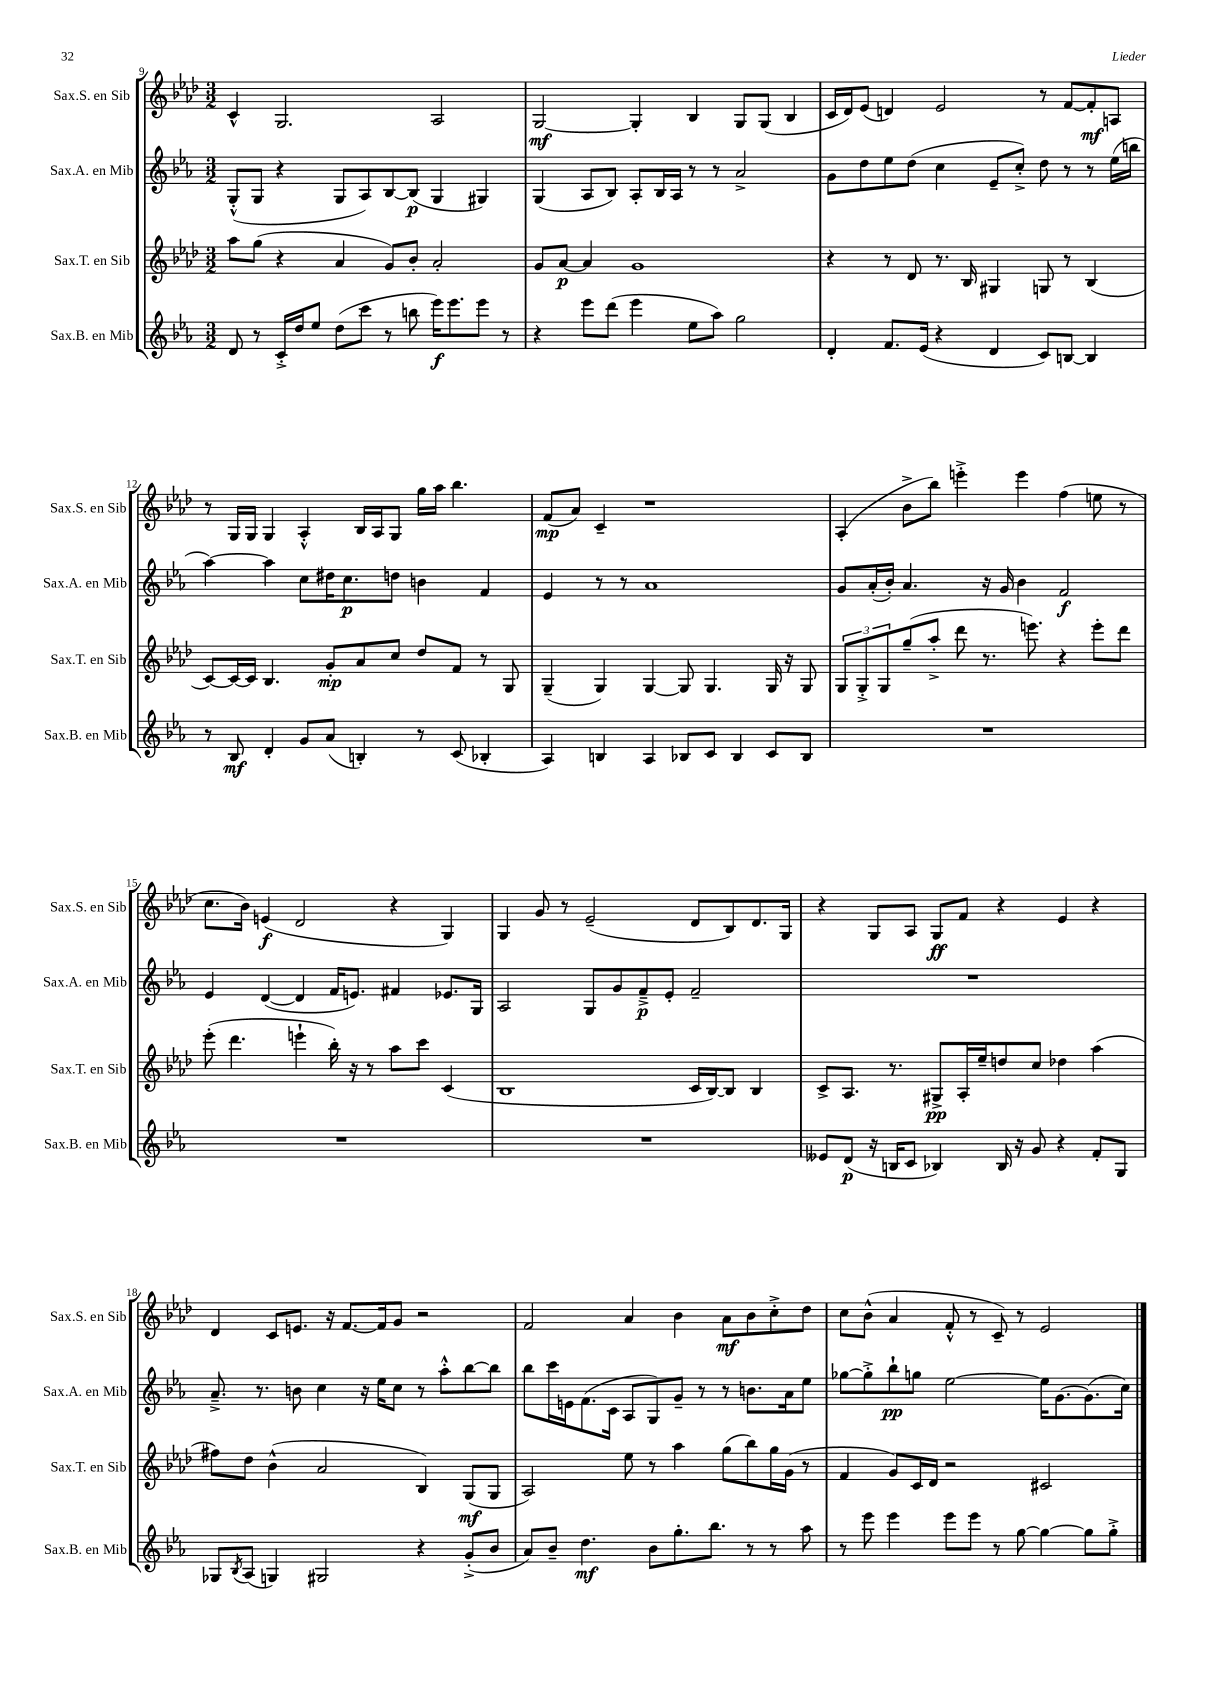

**kern	**dynam	**kern	**dynam	**kern	**dynam	**kern	**dynam
*part4	*part4	*part3	*part3	*part2	*part2	*part1	*part1
*staff4	*staff4	*staff3	*staff3	*staff2	*staff2	*staff1	*staff1
*I"Sax.B. en Mib	*	*I"Sax.T. en Sib	*	*I"Sax.A. en Mib	*	*I"Sax.S. en Sib	*
*I'Sax.B. en Mib	*	*I'Sax.T. en Sib	*	*I'Sax.A. en Mib	*	*I'Sax.S. en Sib	*
*clefG2	*	*clefG2	*	*clefG2	*	*clefG2	*
*k[b-e-a-]	*	*k[b-e-a-d-]	*	*k[b-e-a-]	*	*k[b-e-a-d-]	*
*M3/2	*	*M3/2	*	*M3/2	*	*M3/2	*
=9	=9	=9	=9	=9	=9	=9	=9
8d/	.	8aa-\L	.	(8G'^^/L	.	4c^^/	.
8r	.	(8gg\J	.	8G/J	.	.	.
16c'^/LL	.	4r	.	4r	.	2.G/	.
16dd/J	.	.	.	.	.	.	.
8ee-/J	.	.	.	.	.	.	.
(8dd\L	.	4a-/	.	8G/L	.	.	.
8ccc\J	.	.	.	8A-/)	.	.	.
8r	.	8g/L)	.	[8B-/	.	.	.
8bbn\	.	8b-'/J	.	(8B-/J]	p	.	.
16eee-\KL)	f	2a-'/	.	4G/	.	2A-/	.
8.eee-\	.	.	.	.	.	.	.
8eee-\J	.	.	.	4G#X/)	.	.	.
8r	.	.	.	.	.	.	.
=10	=10	=10	=10	=10	=10	=10	=10
4r	.	8g/L	.	(4G/	.	[2G/	mf
.	.	[8a-/J	p	.	.	.	.
8eee-\L	.	4a-/]	.	8A-/L	.	.	.
(8ddd\J	.	.	.	8B-/J)	.	.	.
4eee-\	.	1g	.	8A-'/L	.	4G'/]	.
.	.	.	.	16B-/L	.	.	.
.	.	.	.	16A-/JJ	.	.	.
8ee-\L	.	.	.	8r	.	4B-/	.
8aa-\J)	.	.	.	8r	.	.	.
2gg\	.	.	.	2a-^/	.	8G/L	.
.	.	.	.	.	.	(8G/J	.
.	.	.	.	.	.	4B-/	.
=11	=11	=11	=11	=11	=11	=11	=11
4d'/	.	4r	.	8g\L	.	16c/LL	.
.	.	.	.	.	.	16d-/J)	.
.	.	.	.	8dd\	.	(8e-/J	.
8.f/L	.	8r	.	8ee-\	.	4dn/)	.
.	.	8d-/	.	(8dd\J	.	.	.
(16e-/Jk	.	.	.	.	.	.	.
4r	.	8.r	.	4cc\	.	2e-/	.
.	.	16B-/	.	.	.	.	.
4d/	.	4G#X/	.	8e-~/L	.	.	.
.	.	.	.	8cc'^/J)	.	.	.
8c/L)	.	8Gn/	.	8dd\	.	8r	.
[8Bn/J	.	8r	.	8r	.	[8f/L	.
4B/]	.	(4B-/	.	8r	.	8f'/]	mf
.	.	.	.	(16ee-\LL	.	8An/J	.
.	.	.	.	16bbn\JJ	.	.	.
!!LO:LB:g=z
=12	=12	=12	=12	=12	=12	=12	=12
8r	.	[8c/L)	.	[4aa-\)	.	8r	.
8B-/	mf	16c/L_	.	.	.	16G/LL	.
.	.	16c/JJ]	.	.	.	16G/JJ	.
4d'/	.	4.B-/	.	4aa-\]	.	4G/	.
8g/L	.	.	.	8cc\L	.	4A-'^^/	.
(8a-/J	.	8g'/L	mp	16dd#X\K	.	.	.
.	.	.	.	8.cc\	p	.	.
4Bn'/)	.	8a-/	.	.	.	16B-/LL	.
.	.	.	.	.	.	16A-/J	.
.	.	8cc/J	.	8ddn\J	.	8G/J	.
8r	.	8dd-/L	.	4bn\	.	16gg\LL	.
.	.	.	.	.	.	16aa-\JJ	.
(8c/	.	8f/J	.	.	.	4.bb-\	.
4B-X'/	.	8r	.	4f/	.	.	.
.	.	8G/	.	.	.	.	.
=13	=13	=13	=13	=13	=13	=13	=13
4A-/)	.	(4G~/	.	4e-/	.	(8f/L	mp
.	.	.	.	.	.	8a-/J)	.
4Bn/	.	4G/)	.	8r	.	4c~/	.
.	.	.	.	8r	.	.	.
4A-/	.	[4G/	.	1a-	.	1r	.
8B-X/L	.	8G/]	.	.	.	.	.
8c/J	.	4.G/	.	.	.	.	.
4B-/	.	.	.	.	.	.	.
8c/L	.	16G/	.	.	.	.	.
.	.	16r	.	.	.	.	.
8B-/J	.	8G/	.	.	.	.	.
=14	=14	=14	=14	=14	=14	=14	=14
1.r	.	12G/L	.	8g/L	.	(4A-'/	.
.	.	12G'^/	.	.	.	.	.
.	.	.	.	(16a-'/L	.	.	.
.	.	12G/	.	.	.	.	.
.	.	.	.	16b-'/JJ)	.	.	.
.	.	(8gg~/	.	4.a-/	.	8b-^\L	.
.	.	8aa-'^/J	.	.	.	8bb-\J)	.
.	.	8ddd-\	.	.	.	4eeen'^\	.
.	.	8.r	.	16r	.	.	.
.	.	.	.	16g/	.	.	.
.	.	.	.	4b-\	.	4eee\	.
.	.	8.eeen\)	.	.	.	.	.
.	.	4r	.	2f/	f	(4ff\	.
.	.	8eee'\L	.	.	.	8een\	.
.	.	8ddd-\J	.	.	.	8r	.
!!LO:LB:g=z
=15	=15	=15	=15	=15	=15	=15	=15
1.r	.	(8eee-'\	.	4e-/	.	8.cc\L	.
.	.	4.ddd-\	.	.	.	.	.
.	.	.	.	.	.	16b-\Jk)	.
.	.	.	.	([4d/	.	(4en/	f
.	.	4eeen`\	.	4d/]	.	2d-/	.
.	.	16bb-'\)	.	16f/KL	.	.	.
.	.	16r	.	8.en/J)	.	.	.
.	.	8r	.	.	.	.	.
.	.	8aa-\L	.	4f#X/	.	4r	.
.	.	8ccc\J	.	.	.	.	.
.	.	(4c/	.	8.e-X/L	.	4G/)	.
.	.	.	.	16G/Jk	.	.	.
=16	=16	=16	=16	=16	=16	=16	=16
1.r	.	1B-	.	2A-/	.	4G/	.
.	.	.	.	.	.	8g/	.
.	.	.	.	.	.	8r	.
.	.	.	.	8G/L	.	(2e-~/	.
.	.	.	.	8g/	.	.	.
.	.	.	.	8f~^/	p	.	.
.	.	.	.	8e-'/J	.	.	.
.	.	16c/LL	.	2f~/	.	8d-/L	.
.	.	[16B-/J)	.	.	.	.	.
.	.	8B-/J]	.	.	.	8B-/)	.
.	.	4B-/	.	.	.	8.d-/	.
.	.	.	.	.	.	16G/Jk	.
=17	=17	=17	=17	=17	=17	=17	=17
8e--X/L	.	8c^/L	.	1.r	.	4r	.
(8d/J	p	8.A-/J	.	.	.	.	.
16r	.	.	.	.	.	8G/L	.
16Bn/KL	.	8.r	.	.	.	.	.
8c/J	.	.	.	.	.	8A-/J	.
4B-X/)	.	8G#X^/L	pp	.	.	8G/L	ff
.	.	16A-'/L	.	.	.	8f/J	.
.	.	16ee-~/J	.	.	.	.	.
16B-/	.	8ddn/	.	.	.	4r	.
16r	.	.	.	.	.	.	.
8g/	.	8cc/J	.	.	.	.	.
4r	.	4dd-X\	.	.	.	4e-/	.
8f'/L	.	(4aa-\	.	.	.	4r	.
8G/J	.	.	.	.	.	.	.
!!LO:LB:g=z
=18	=18	=18	=18	=18	=18	=18	=18
8G-X/L	.	8ff#X\L)	.	8.a-~^/	.	4d-/	.
8qB-/	.	.	.	.	.	.	.
(8A-/J	.	8dd-\J	.	.	.	.	.
.	.	.	.	8.r	.	.	.
4Gn/)	.	(4b-^^\	.	.	.	8c/L	.
.	.	.	.	8bn\	.	8.en/J	.
2G#X/	.	2a-/	.	4cc\	.	.	.
.	.	.	.	.	.	16r	.
.	.	.	.	.	.	[8.f/L	.
.	.	.	.	16r	.	.	.
.	.	.	.	16ee-\KL	.	16f/k]	.
.	.	.	.	8cc\J	.	8g/J	.
4r	.	4B-/)	.	8r	.	2r	.
.	.	.	.	8aa-'^^\L	.	.	.
(8g'^/L	.	(8G/L	mf	[8bb-\	.	.	.
8b-/J	.	8G/J	.	8bb-\J]	.	.	.
=19	=19	=19	=19	=19	=19	=19	=19
8a-/L)	.	2A-/)	.	8bb-\L	.	2f/	.
8b-~/J	.	.	.	16ccc\L	.	.	.
.	.	.	.	16en\J	.	.	.
4.dd\	mf	.	.	(8.f\	.	.	.
.	.	.	.	16c\Jk	.	.	.
.	.	8ee-\	.	8A-/L	.	4a-/	.
8b-\L	.	8r	.	8G/)	.	.	.
8.gg'\	.	4aa-\	.	8g~/J	.	4b-\	.
.	.	.	.	8r	.	.	.
8.bb-\J	.	.	.	.	.	.	.
.	.	(8gg\L	.	8r	.	8a-\L	mf
8r	.	8bb-\)	.	8.bn\L	.	8b-\	.
8r	.	16gg\L	.	.	.	8cc'^\	.
.	.	(16g\JJ	.	16a-\k	.	.	.
8aa-\	.	8r	.	8ee-\J	.	8dd-\J	.
=20	=20	=20	=20	=20	=20	=20	=20
8r	.	4f/	.	[8gg-X\L	.	8cc\L	.
8eee-\	.	.	.	8gg-'^\]	.	(8b-^^\J	.
4eee-\	.	8g/L)	.	8bb-`\	pp	4a-/	.
.	.	16c/L	.	8ggn\J	.	.	.
.	.	16d-/JJ	.	.	.	.	.
8eee-\L	.	2r	.	[2ee-\	.	8f'^^/	.
8eee-\J	.	.	.	.	.	8r	.
8r	.	.	.	.	.	8c~/)	.
[8gg\	.	.	.	.	.	8r	.
4gg\_	.	2c#X/	.	16ee-\KL]	.	2e-/	.
.	.	.	.	[8.g\	.	.	.
8gg\L]	.	.	.	(8.g\]	.	.	.
8gg'^\J	.	.	.	.	.	.	.
.	.	.	.	16cc\Jk)	.	.	.
==	==	==	==	==	==	==	==
*-	*-	*-	*-	*-	*-	*-	*-
